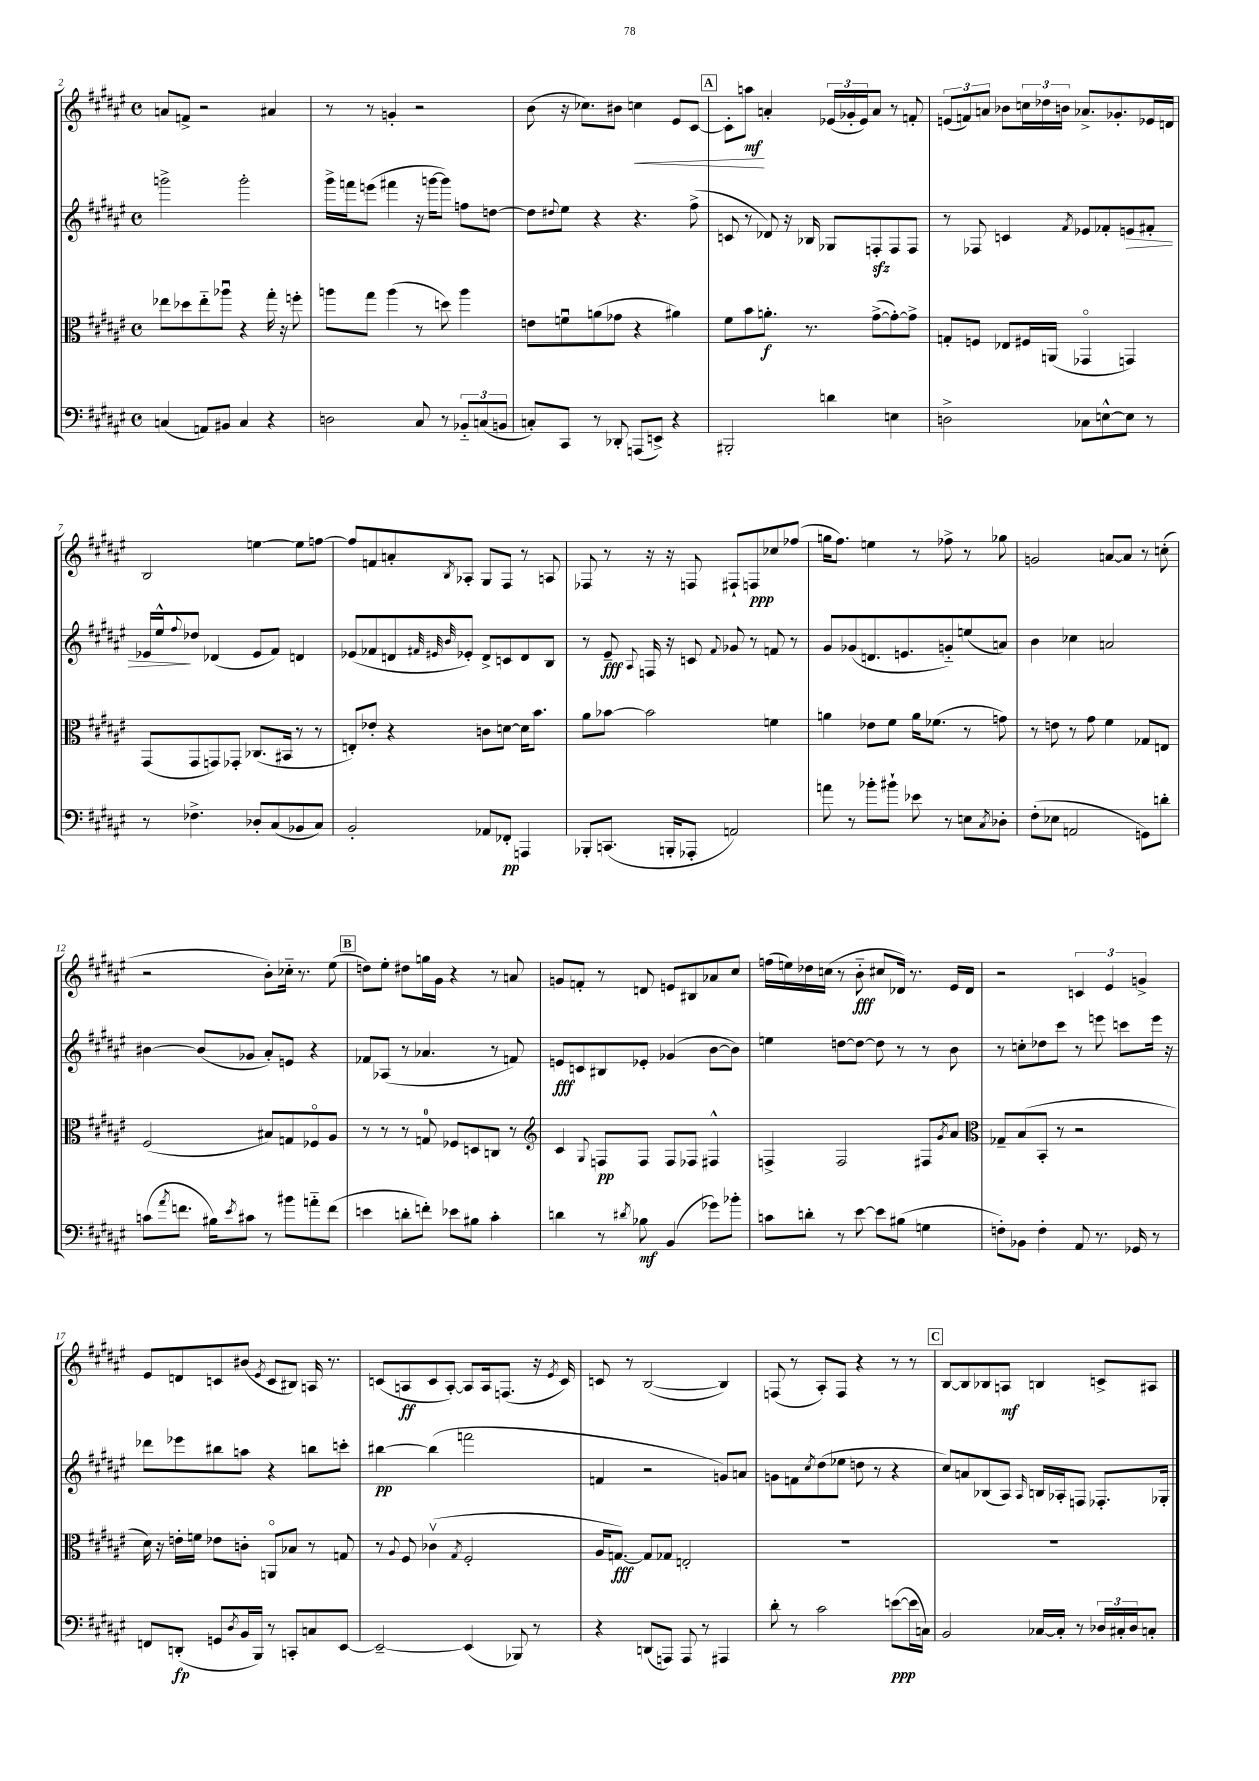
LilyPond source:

<<
\new StaffGroup <<
\new Staff = "s0" {
    \clef treble \key fis \major \defaultTimeSignature \time 4/4
    a'8 f'8-> r2 ais'4 |
    r8 r8 g'4-. r2 |
    b'8( r16 ces''8.) bis'8 c''4\< eis'8 cis'8~ |
    \mark \markup { \box "A" } cis'8-. a''8\mf\! a'4-. \tuplet 3/2 { ees'16( ges'16-. ees'16) } a'8 r8 f'8-. |
    \tuplet 3/2 { e'8( f'8) a'8 } bes'8 \tuplet 3/2 { c''16 des''16 b'16 } aes'8.-> ges'8.-. ees'16 d'16 |
    b2 e''4~ e''8 f''8~ |
    f''8 f'8 a'8-. \acciaccatura { b8 } aes8-. gis8 fis8 r8 a8 |
    fes8 r8 r16 r16 f8 fis8-! f8\ppp ces''8 fes''8( |
    g''16 fis''8.) e''4 r8 fes''8-> r8 ges''8 |
    g'2 a'8~ a'8 r8 c''8-.( |
    r2 b'8-.) ces''16-_ r8. eis''8( |
    \mark \markup { \box "B" } d''8) eis''8-. dis''8 g''16 gis'16 r4 r8 a'8 |
    g'8 f'8-. r8 d'8 e'8 bis8 aes'8 cis''8 |
    f''16( e''16) des''16 c''16( r8 b'8-_\fff cis''8 des'16) r8. eis'16 des'16 |
    r2 \tuplet 3/2 { c'4 eis'4 g'4-> } |
    eis'8 d'8 c'8 bis'8( \acciaccatura { eis'8 } c'8 bis8) a16 r8. |
    c'8( a8\ff c'8 a8~-.) a8 a16 f8.( r16 \acciaccatura { eis'8 } c'16) |
    c'8 r8 b2~( b4) |
    f8( r8 ais8-.) f8 r4 r8 r8 |
    \mark \markup { \box "C" } b8~ b8 bes8 a8\mf b4 c'8-> ais8 \bar "|." |
}
\new Staff = "s1" {
    \clef treble \key fis \major \defaultTimeSignature \time 4/4
    g'''2-> g'''2-. |
    gis'''16-> f'''16 e'''8( fis'''4 r16 g'''16~ g'''8) f''8 d''8~ |
    d''8 \appoggiatura { dis''8 } eis''8 r4 r4. fis''8->( |
    \mark \markup { \box "A" } c'8 r8 des'8) r16 bes16 ges8 f8-.\sfz f8 f8 |
    r8 fes8 c'4 \acciaccatura { fis'8 } ees'8 fes'8-. e'8\> fis'8-. |
    ees'16 eis''16-^\! \appoggiatura { fis''8 } des''8 des'4( ees'8 fis'8) d'4 |
    ees'8( fes'8 d'8 \grace { fis'32 eis'32 b'32 } ees'8-.) d'8-> c'8 d'8 b8 |
    r8 eis'8--\fff \appoggiatura { ais8 } f16 r16 c'8 \appoggiatura { fis'8 } ges'8 r8 f'8 r8 |
    gis'8 ges'8( d'8. e'8. g'8-_) e''8( a'8) |
    b'4 ces''4 a'2 |
    bis'4~ bis'8( ges'8 ais'8-.) e'8 r4 |
    \mark \markup { \box "B" } fes'8 aes8( r8 aes'4. r8 f'8) |
    e'8\fff c'8 bis8 ees'8-. ges'4( b'8~ b'8) |
    e''4 d''8~ d''8~ d''8 r8 r8 b'8 |
    r8 c''8-. des''8 cis'''8 r8 e'''8 c'''8 e'''16 r16 |
    des'''8 ees'''8 bis''8 a''8 r4 b''8 c'''8-. |
    bis''4~\pp bis''4( f'''2 |
    f'4 r2 g'8) a'8 |
    g'8 f'8 \acciaccatura { cis''8 } dis''8( ees''8 d''8 r8 r4 |
    \mark \markup { \box "C" } cis''8) a'8 bes8( ais8) \grace { ais16 } b16 aes16-. f8 fes8.-. ges16-. \bar "|." |
}
\new Staff = "s2" {
    \clef alto \key fis \major \defaultTimeSignature \time 4/4
    ees''8 des''8 ees''8-_ aes''8\downbow r4 gis''16-. r16 f''8-. |
    a''8 gis''8 a''4( r8 d''8) a''4 |
    e'8 f'8\downbow a'8( ges'8 r4 ais'4) |
    \mark \markup { \box "A" } fis'8 b'8 a'8.-.\f r8. gis'8~->( gis'8~-.) gis'8-> |
    g8-. f8 ees8 fis16 a,16( ges,4\flageolet g,4) |
    gis,8( gis,8 g,8) ges,8-. ces8.( bis,16 r8 r8 |
    e8-.) ees'8-. r4 c'8 d'8~ d'16 b'8. |
    ais'8 bes'8~ bes'2 f'4 |
    a'4 ees'8 fis'8 a'16 fes'8.( r8 g'8) |
    r8 e'8 r8 gis'8 fis'4 ges8 e8 |
    fis2( bis8) g8 fes8\flageolet ais8 |
    \mark \markup { \box "B" } r8 r8 r8 g8-0 fes8 d8 c8 r8 |
    \clef treble cis'4 \appoggiatura { gis8 } f8\pp f8 f8 fes8 fis4-^ |
    f4-> f2 fis8 \acciaccatura { gis'8 } ais'8 |
    \clef alto ges8-- b8( b,8-. r8 r2 |
    dis'16) r16 e'16-. f'16 ees'8 c'8-. a,8\flageolet bes8 r8 g8 |
    r8 \appoggiatura { ais8 } fis8 ces'4\upbow( \acciaccatura { gis8 } fis2-. |
    ais16 g8.~\fff) g8 ges8 e2-. |
    R1 |
    \mark \markup { \box "C" } R1 \bar "|." |
}
\new Staff = "s3" {
    \clef bass \key fis \major \defaultTimeSignature \time 4/4
    c4( a,8) bis,8 c4 r4 |
    d2 cis8 r8 \tuplet 3/2 { bes,8-_ c8( b,8 } |
    c8-.) cis,8 r8 des,8-. a,,8( e,8->) r4 |
    \mark \markup { \box "A" } bis,,2-. d'4 e4 |
    d2-> ces8 e8~-^ e8 r8 |
    r8 fes4.-> des8-. cis8( bes,8 cis8) |
    b,2-. aes,8 fes,8-.\pp a,,4 |
    bes,,8-. c,8.( b,,16-. aes,,8-. a,2) |
    a'8 r8 bes'8-. bis'8-! ees'8 r8 e8 \acciaccatura { cis8 } des8-. |
    fis8-.( ees8 a,2 g,8) d'8-. |
    c'8( \acciaccatura { ais'8 } f'8. bis16) \acciaccatura { eis'8 } cis'8 r8 bis'8 a'8-_ f'8( |
    \mark \markup { \box "B" } e'4 d'8-. f'8-.) ees'8 bis8 cis'4-. |
    d'4 r8 \acciaccatura { dis'8 } bes8\mf b,4( ges'8) bes'8-. |
    c'8 d'8-. r8 eis'8~ eis'8 bis8( g4 |
    f8-.) bes,8 f4-. ais,8 r8. ges,16 r8 |
    f,8 d,8-.\fp( g,8 \acciaccatura { dis8 } b,16 b,,16) r8 c,8-. c8 eis,8~ |
    eis,2~-- eis,4( bes,,8) r8 |
    r4 d,8( a,,8) a,,8 r8 ais,,4 |
    dis'8-. r8 cis'2 e'8~\ppp( e'16 c16) |
    \mark \markup { \box "C" } b,2 ces16~ ces16-. r8 \tuplet 3/2 { des16 cis16-. des16 } c8-. \bar "|." |
}
>>
>>
\layout { \context { \Score currentBarNumber = #2 } }
